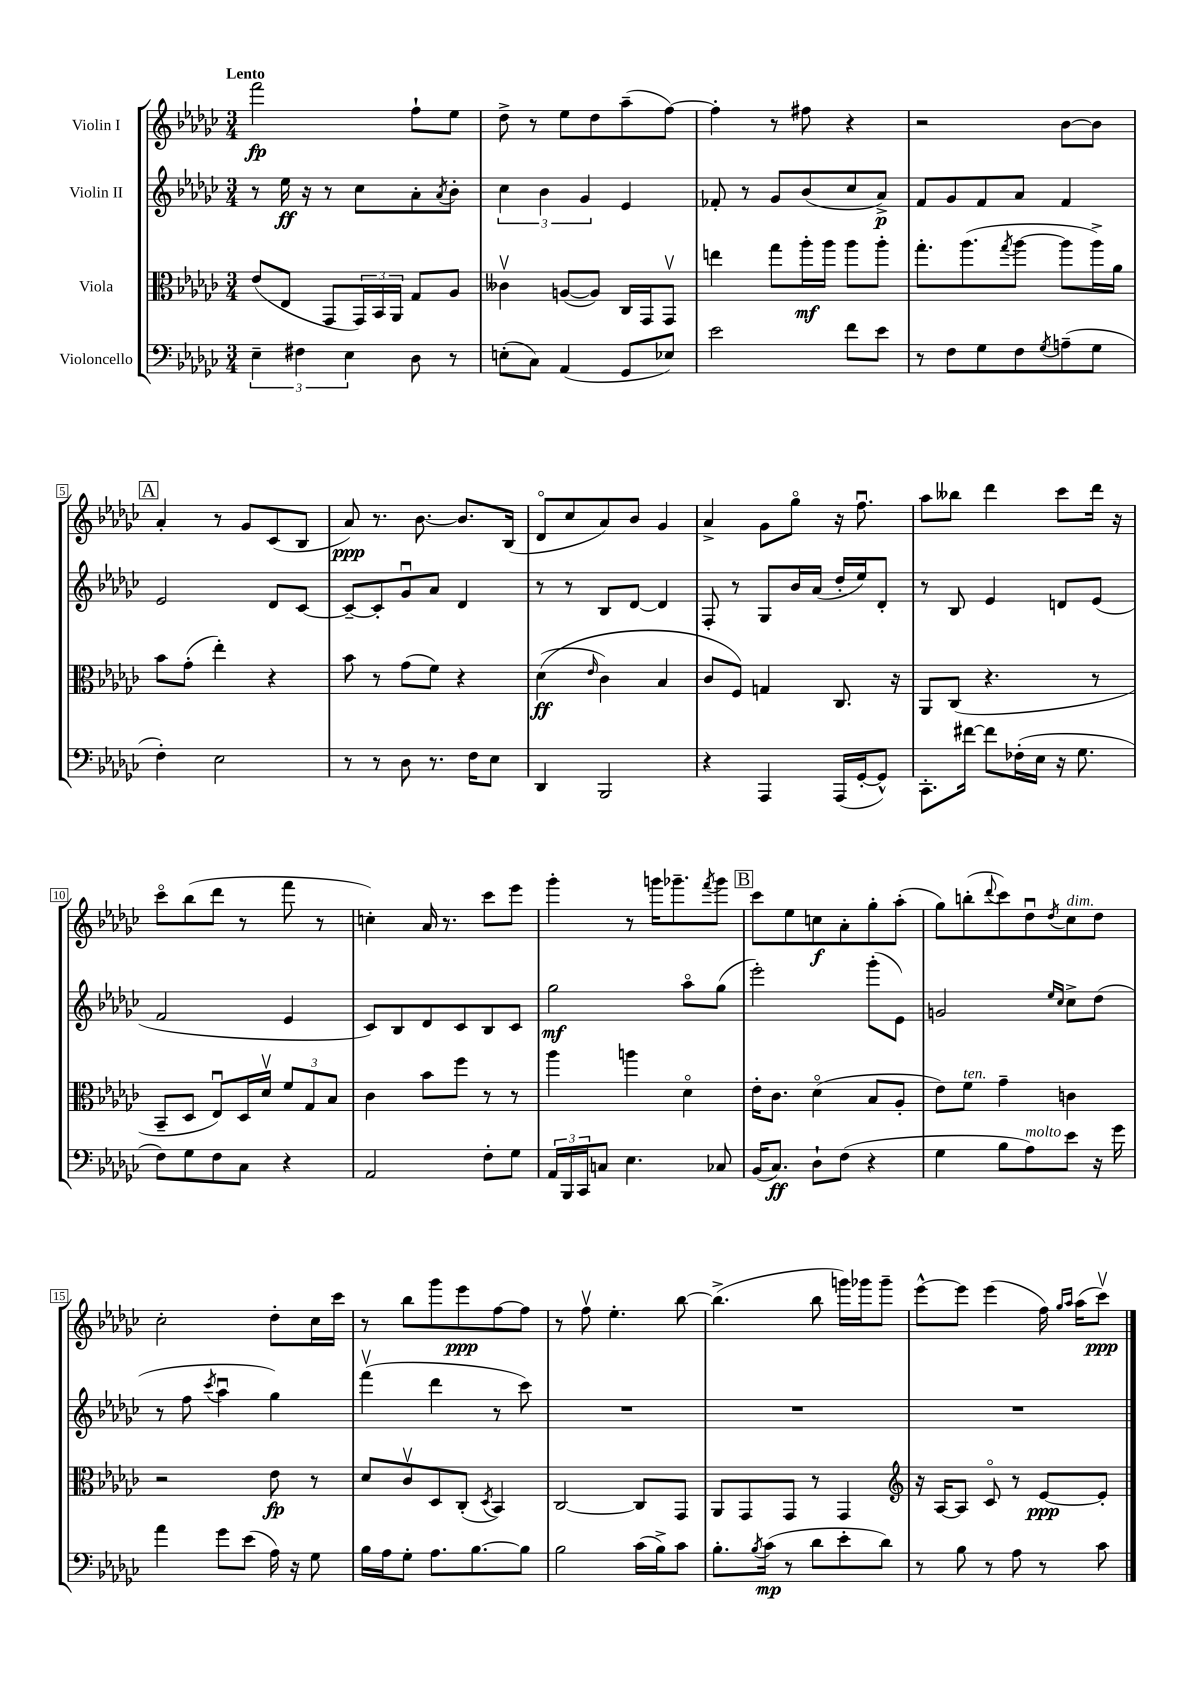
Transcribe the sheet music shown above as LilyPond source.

<<
\new StaffGroup <<
\new Staff = "s0" \with { instrumentName = "Violin I" } {
    \clef treble \key ges \major \numericTimeSignature \time 3/4 \tempo "Lento"
    f'''2\fp f''8-! ees''8 |
    des''8-> r8 ees''8 des''8 aes''8--( f''8~) |
    f''4-. r8 fis''8 r4 |
    r2 bes'8~ bes'8 |
    \mark \markup { \box "A" } aes'4-. r8 ges'8 ces'8( bes8 |
    aes'8\ppp) r8. bes'8.~ bes'8. bes16( |
    des'8\flageolet ces''8 aes'8) bes'8 ges'4 |
    aes'4-> ges'8 ges''8\flageolet r16 f''8.\downbow |
    aes''8 beses''8 des'''4 ces'''8 des'''16 r16 |
    ces'''8\flageolet bes''8( des'''8 r8 f'''8 r8 |
    c''4-.) aes'16 r8. ces'''8 ees'''8 |
    ges'''4-. r8 g'''16 ges'''8.-- \acciaccatura { f'''8 } ges'''8 |
    \mark \markup { \box "B" } ces'''8 ees''8 c''8\f aes'8-. ges''8-. aes''8-.( |
    ges''8) b''8-.( \appoggiatura { des'''8 } ces'''8) des''8\downbow \acciaccatura { des''8 } ces''8^\markup { \italic "dim." } des''8 |
    ces''2-. des''8-. ces''16 ces'''16 |
    r8 bes''8 ges'''8 ees'''8\ppp f''8~ f''8 |
    r8 f''8\upbow ees''4.-. bes''8~ |
    bes''4.->( bes''8 g'''16) ges'''16 ges'''8-- |
    ees'''8~-^ ees'''8 ees'''4( f''16) \grace { ges''16 aes''16 } aes''16( ces'''8\upbow\ppp) \bar "|." |
}
\new Staff = "s1" \with { instrumentName = "Violin II" } {
    \clef treble \key ges \major \numericTimeSignature \time 3/4
    r8 ees''16\ff r16 r8 ces''8 aes'8-. \acciaccatura { aes'8 } bes'8-. |
    \tuplet 3/2 { ces''4 bes'4 ges'4 } ees'4 |
    fes'8-. r8 ges'8 bes'8( ces''8 aes'8->\p) |
    f'8 ges'8 f'8 aes'8 f'4 |
    \mark \markup { \box "A" } ees'2 des'8 ces'8~ |
    ces'8~-- ces'8-. ges'8\downbow aes'8 des'4 |
    r8 r8 bes8 des'8~ des'4 |
    f8-. r8 ges8 bes'16 aes'16( des''16-. ees''16) des'8-. |
    r8 bes8 ees'4 d'8 ees'8( |
    f'2 ees'4 |
    ces'8) bes8 des'8 ces'8 bes8 ces'8 |
    ges''2\mf aes''8\flageolet ges''8( |
    \mark \markup { \box "B" } ees'''2-.) ges'''8-.( ees'8) |
    g'2 \grace { ees''16 ces''16 } ces''8-> des''8( |
    r8 f''8 \acciaccatura { ces'''8 } aes''4\downbow ges''4) |
    f'''4\upbow( des'''4 r8 ces'''8) |
    R2. |
    R2. |
    R2. \bar "|." |
}
\new Staff = "s2" \with { instrumentName = "Viola" } {
    \clef alto \key ges \major \numericTimeSignature \time 3/4
    ees'8( ees8 ges,8 \tuplet 3/2 { ges,16) bes,16 aes,16 } ges8 aes8 |
    ceses'4\upbow a8~( a8) ces16 ges,16 ges,8\upbow |
    e''4 ges''8 aes''16-.\mf aes''16 aes''8 aes''8-. |
    ges''8.-. aes''8.( \acciaccatura { ges''8 } aes''8~ aes''8 aes''16->) aes'16 |
    \mark \markup { \box "A" } bes'8 ges'8-.( ees''4-.) r4 |
    bes'8 r8 ges'8( f'8) r4 |
    des'4\ff(\( \grace { ees'16 } ces'4) bes4 |
    ces'8 f8\) g4 ces8. r16 |
    aes,8 ces8( r4. r8 |
    bes,8-- des8 ees8\downbow) des16 des'16\upbow \tuplet 3/2 { f'8 ges8 bes8 } |
    ces'4 bes'8 f''8 r8 r8 |
    aes''4 a''4 des'4\flageolet |
    \mark \markup { \box "B" } ees'16-. ces'8. des'4\flageolet( bes8 aes8-. |
    ees'8) f'8^\markup { \italic "ten." } ges'4-- c'4 |
    r2 ees'8\fp r8 |
    des'8 ces'8\upbow des8 ces8-.( \acciaccatura { des8 } bes,4) |
    ces2~ ces8 ges,8 |
    aes,8 ges,8 ges,8 r8 ges,4 |
    \clef treble r16 aes16~ aes8 ces'8\flageolet r8 ees'8~\ppp ees'8-. \bar "|." |
}
\new Staff = "s3" \with { instrumentName = "Violoncello" } {
    \clef bass \key ges \major \numericTimeSignature \time 3/4
    \tuplet 3/2 { ees4-- fis4 ees4 } des8 r8 |
    e8-.( ces8) aes,4( ges,8 ees8) |
    ees'2 f'8 ees'8 |
    r8 f8 ges8 f8 \acciaccatura { ges8 } a8--( ges8 |
    \mark \markup { \box "A" } f4-.) ees2 |
    r8 r8 des8 r8. f16 ees8 |
    des,4 bes,,2 |
    r4 aes,,4 aes,,16( ges,16~-. ges,8-^) |
    ces,8.-. fis'16~ fis'8 fes16-.( ees16 r16 ges8. |
    f8) ges8 f8 ces8 r4 |
    aes,2 f8-. ges8 |
    \tuplet 3/2 { aes,16 bes,,16 ces,16 } c8 ees4. ces8 |
    \mark \markup { \box "B" } bes,16( ces8.\ff) des8-! f8( r4 |
    ges4 bes8 aes8^\markup { \italic "molto" }) ees'8 r16 ges'16 |
    aes'4 ges'8 ees'8( aes16) r16 ges8 |
    bes16 aes16 ges8-. aes8. bes8.~ bes8 |
    bes2 ces'16( bes16->) ces'8 |
    bes8.-. \acciaccatura { bes8 } ces'16\mp( r8 des'8 ees'8-. des'8) |
    r8 bes8 r8 aes8 r8 ces'8 \bar "|." |
}
>>
>>
\layout { \context { \Score \override BarNumber.stencil = #(make-stencil-boxer 0.1 0.3 ly:text-interface::print) } }
